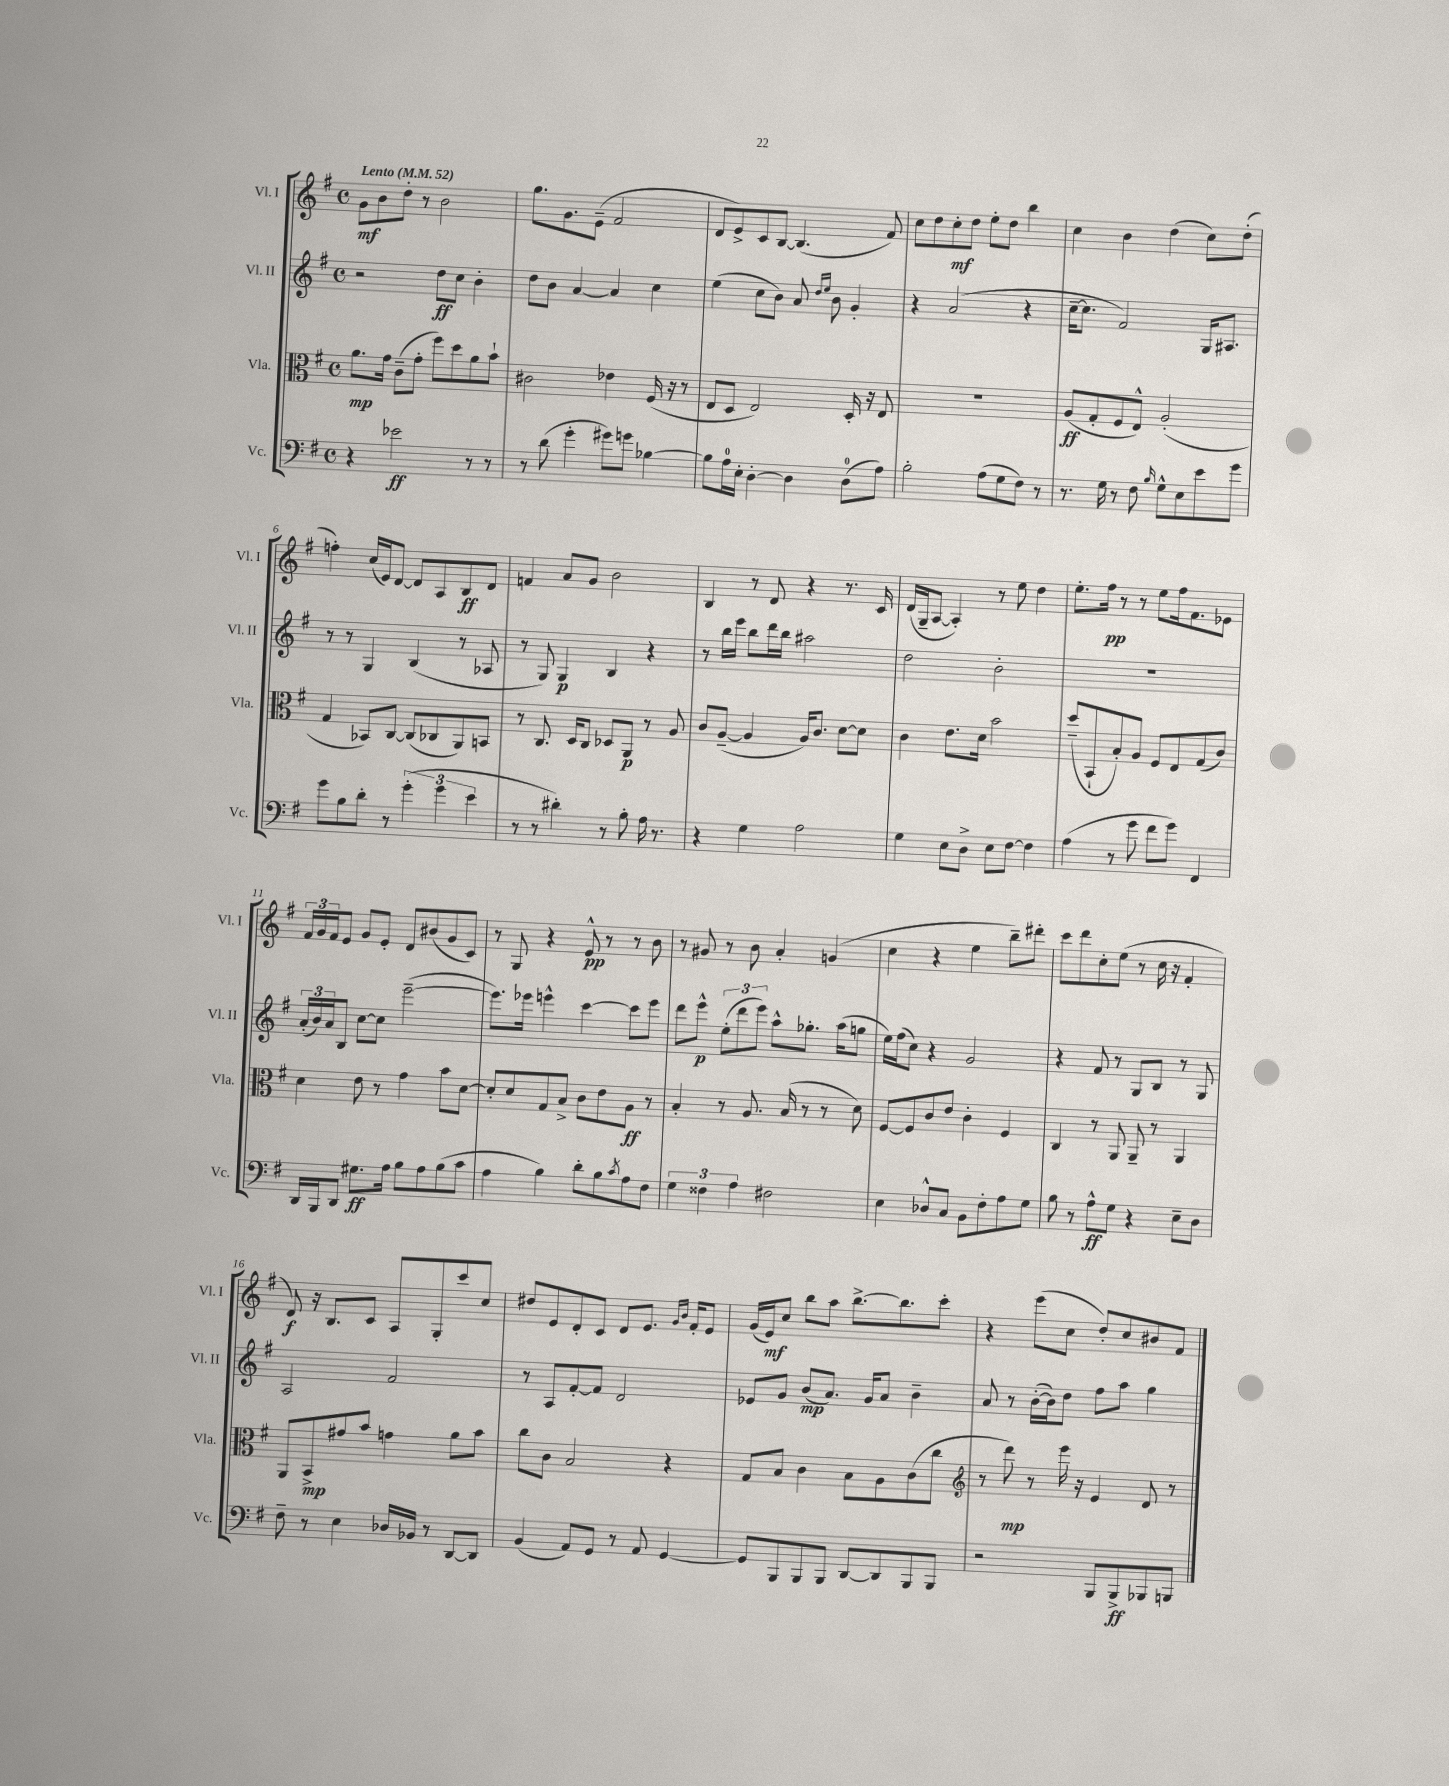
<<
\new StaffGroup <<
\new Staff = "s0" \with { instrumentName = "Vl. I" shortInstrumentName = "Vl. I" } {
    \clef treble \key g \major \defaultTimeSignature \time 4/4 \tempo "Lento" 4 = 52
    g'8\mf b'8 d''8-. r8 b'2 |
    g''8. g'8. e'8--( fis'2 |
    d'8 e'8->) c'8 b8~ b4.( fis'8) |
    c''8 d''8 c''8-.\mf d''8 e''8-. d''8 b''4 |
    c''4 b'4 d''4( c''8) d''8-.( |
    f''4-.) c''16( e'16) d'8~ d'8 a8 b8\ff d'8 |
    f'4 a'8 g'8 b'2 |
    b4 r8 d'8 r4 r8. c'16 |
    d'16( g16-- a8~ a4-.) r8 e''8 d''4 |
    e''8.-. fis''16\pp r8 r8 e''8 fis''16 fis'8. ees'8 |
    \tuplet 3/2 { fis'16 g'16 fis'16 } e'8 g'8 e'8-. d'8 bis'8( g'8 c'8) |
    r8 g8 r4 e'8-^\pp r8 r8 b'8 |
    r8 gis'8 r8 b'8 a'4-. g'4( |
    c''4 r4 e''4 b''8--) dis'''8-. |
    c'''8 d'''8 c''8-. e''8( r8 c''16 r16 fis'4-. |
    d'8\f) r16 b8. c'8 a8 g8-. c'''8 c''8 |
    dis''8 e'8 d'8-. c'8 d'8 e'8. \grace { g'16 b'16 } fis'16-. e'8 |
    g'16( e'16\mf) c''8 b''8 a''8 b''8.~-> b''8. c'''8-. |
    r4 e'''8( c''8 d''8-.) c''8 bis'8 fis'8 \bar "|." |
}
\new Staff = "s1" \with { instrumentName = "Vl. II" shortInstrumentName = "Vl. II" } {
    \clef treble \key g \major \defaultTimeSignature \time 4/4
    r2 d''8\ff c''8 b'4-. |
    d''8 b'8 a'4~ a'4 c''4 |
    e''4( c''8 b'8) a'8 \grace { d''16 e''16 } b'8 g'4-. |
    r4 a'2( r4 |
    c''16~-- c''8. fis'2) g16 ais8. |
    r8 r8 g4 b4( r8 aes8 |
    r8 g8) g4\p b4 r4 |
    r8 b''16 e'''16 b''8 d'''16 b''16 ais''2 |
    d''2 b'2-. |
    R1 |
    \tuplet 3/2 { a'16-.( b'16) a'16 } b8 c''8~ c''8 e'''2~--( |
    e'''8.) ees'''16 e'''4-^ c'''4~ c'''8 e'''8 |
    d'''8 e'''8-^\p \tuplet 3/2 { e''8-.( d'''8 e'''8) } a''8-^ ges''8.-. a''16( g''8 |
    e''16) fis''16( c''8) r4 g'2 |
    r4 fis'8 r8 g8 b8 r8 g8 |
    a2 fis'2 |
    r8 a8 fis'8~-. fis'8 d'2 |
    ees'8 g'8 b'8\mp( a'8.) g'16 a'8 b'4-- |
    a'8 r8 b'16~-.( b'16) d''8 fis''8 a''8 g''4 \bar "|." |
}
\new Staff = "s2" \with { instrumentName = "Vla." shortInstrumentName = "Vla." } {
    \clef alto \key g \major \defaultTimeSignature \time 4/4
    a'8.\mp g'16 c'8--( g'8-. fis''8) d''8 a'8 b'8-! |
    cis'2 ees'4 fis16( r16 r8 |
    e8 d8 e2) d16-. r16 e8 |
    r1 |
    a8\ff( g8-. fis8 e8-^) a2-.( |
    g4 bes,8) c8~ c8( ces8 a,8) b,8 |
    r8 c8. d16 c8 des8 a,8\p r8 a8 |
    c'8 a8~--( a4 a16) c'8. d'8~ d'8 |
    c'4 e'8. d'16 b'2 |
    d''8--( b,8-! b8-.) a8 fis8 e8 g8( c'8) |
    d'4 e'8 r8 g'4 b'8 d'8~ |
    d'8-. d'8 g8 b8-> c'8 e'8 a8\ff r8 |
    b4-. r8 a8. b16( r8 r8 d'8) |
    fis8~ fis8 c'8 e'8 c'4-. fis4 |
    c4 r8 a,8 a,8-- r8 a,4 |
    a,8 b,8->\mp gis'8 b'8 g'4 a'8 b'8 |
    c''8 c'8 b2 r4 |
    g8 b8 c'4 b8 a8 c'8( c''8 |
    \clef treble r8 d'''8\mp) r8 e'''16 r16 e'4 d'8 r8 \bar "|." |
}
\new Staff = "s3" \with { instrumentName = "Vc." shortInstrumentName = "Vc." } {
    \clef bass \key g \major \defaultTimeSignature \time 4/4
    r4 ees'2\ff r8 r8 |
    r8 d'8( g'4-. gis'8) g'8 bes4~ |
    bes8 a16-0 e16-. d4~-. d4 d8-0( a8) |
    b2-. a8( g8 fis8) r8 |
    r8. g16 r8 fis8 \grace { b16 } g8-^ e8 e'8 g'8 |
    g'8 b8 d'8-. r8 \tuplet 3/2 { g'4-.( g'4 e'4 } |
    r8 r8 dis'4-.) r8 b8-. a16 r8. |
    r4 g4 a2 |
    g4 e8 d8-> e8 fis8~ fis4 |
    a4( r8 g'8 fis'8 g'8) fis,4 |
    d,16 b,,16 d,8 gis8.\ff a16 b8 a8 b8( c'8 |
    a4 b4) d'8-. b8 \acciaccatura { c'8 } a8 fis8 |
    \tuplet 3/2 { g4 fisis4 a4 } fis2 |
    e4 des8-^ c8 b,8 fis8-. a8 g8 |
    b8 r8 a8-^\ff g8 r4 e8-- d8 |
    fis8-- r8 e4 des16 bes,16 r8 d,8~ d,8 |
    b,4( a,8) g,8 r8 a,8 g,4~ |
    g,8 b,,8 b,,8 b,,8 d,8~ d,8 b,,8 b,,8 |
    r2 b,,8 b,,8->\ff bes,,8 b,,8 \bar "|." |
}
>>
>>
